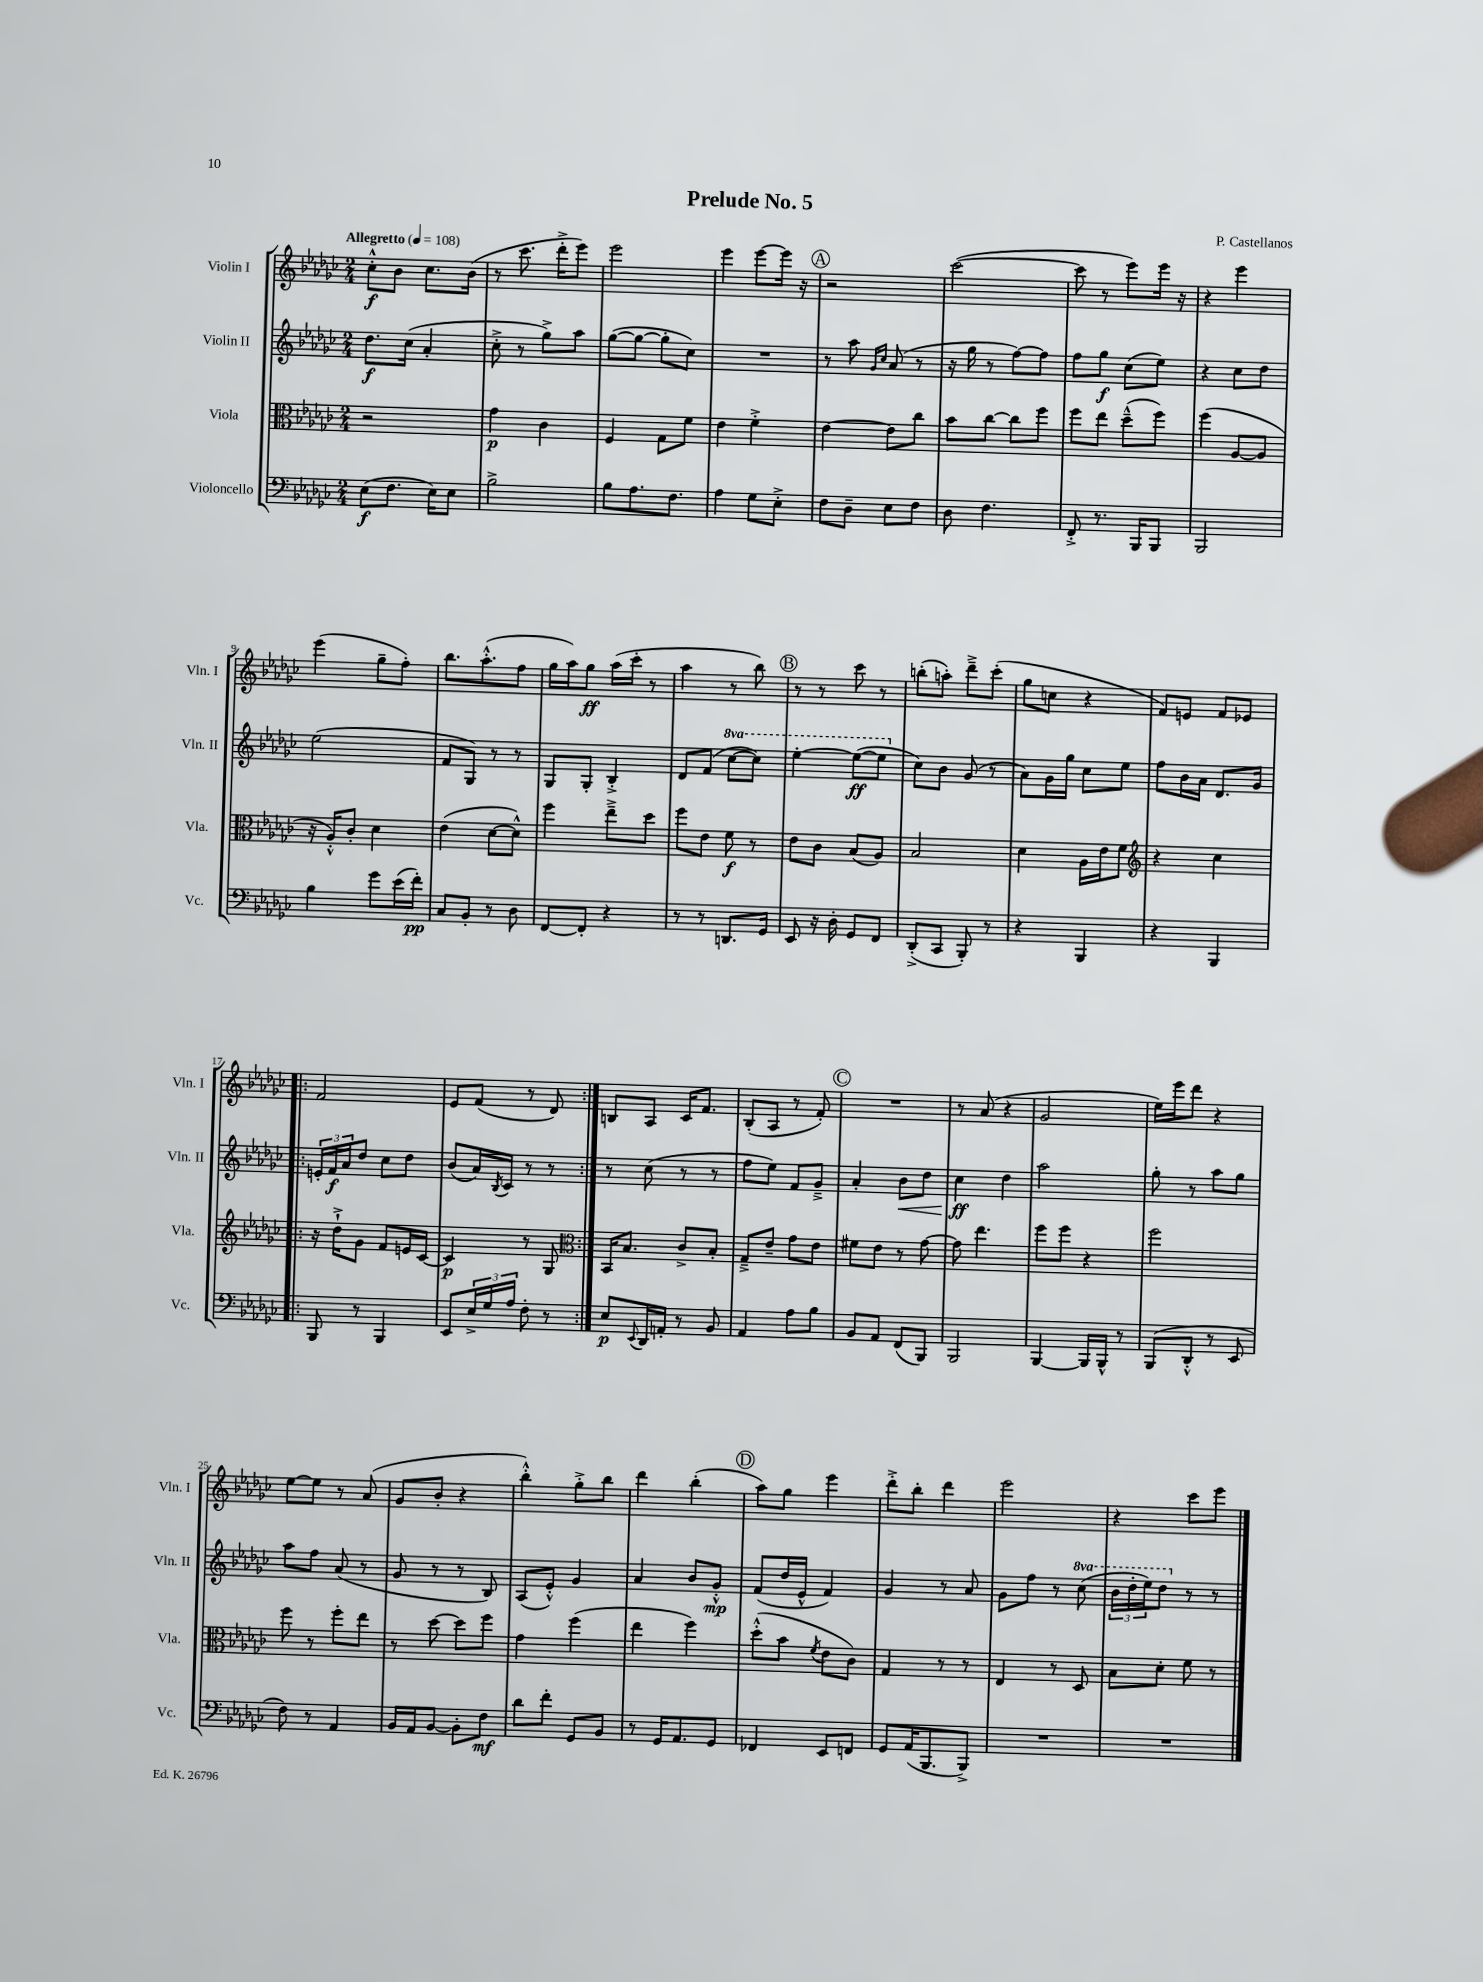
\header { title = "Prelude No. 5" composer = "P. Castellanos" }
<<
\new StaffGroup <<
\new Staff = "s0" \with { instrumentName = "Violin I" shortInstrumentName = "Vln. I" } {
    \clef treble \key ges \major \numericTimeSignature \time 2/4 \tempo "Allegretto" 4 = 108
    ces''8-.-^\f bes'8 ces''8. bes'16( |
    r8 ces'''8. des'''16-.-> ees'''8) |
    ees'''2 |
    ees'''4 ees'''8~ ees'''16 r16 |
    \mark \markup { \circle "A" } r2 |
    ces'''2~( |
    ces'''8 r8 ees'''8) ees'''16 r16 |
    r4 ees'''4 |
    ees'''4( ges''8-- f''8-.) |
    bes''8. aes''8.-.-^( f''8 |
    ges''16 aes''16) ges''8\ff aes''16( ces'''16-. r8 |
    aes''4 r8 bes''8) |
    \mark \markup { \circle "B" } r8 r8 ces'''8 r8 |
    b''8-.( a''8-.) des'''8---> ces'''8-.( |
    ges''8 c''8 r4 |
    f'8) e'8 f'8 ees'8 |
    \repeat volta 2 { f'2 |
    ees'8 f'8( r8 des'8) | }
    b8 aes8 ces'16 f'8. |
    bes8-.( aes8 r8 f'8-.) |
    \mark \markup { \circle "C" } R2 |
    r8 aes'8( r4 |
    ges'2 |
    ees''16) ees'''16 des'''8 r4 |
    ees''8~ ees''8 r8 aes'8( |
    ges'8 bes'8-. r4 |
    bes''4-.-^) ges''8-.-> bes''8 |
    des'''4 bes''4-.( |
    \mark \markup { \circle "D" } aes''8) ges''8 ees'''4 |
    des'''8-.-> bes''8-. des'''4 |
    ees'''2 |
    r4 ces'''8 ees'''8 \bar "|." |
}
\new Staff = "s1" \with { instrumentName = "Violin II" shortInstrumentName = "Vln. II" } {
    \clef treble \key ges \major \numericTimeSignature \time 2/4 \set Staff.ottavationMarkups = #ottavation-simple-ordinals
    des''8.\f ces''16( aes'4-. |
    ces''8-.-> r8 ges''8->) aes''8 |
    ges''8~( ges''8~ ges''8-. ces''8) |
    R2 |
    \mark \markup { \circle "A" } r8 aes''8 \grace { ges'16 ces''16 } aes'8( r8 |
    r16 ges''16 r8 f''8~) f''8 |
    f''8 ges''8\f ces''8( ees''8) |
    r4 ces''8 des''8 |
    ees''2( |
    f'8 ges8) r8 r8 |
    ges8 ges8-. bes4-.-> |
    des'8 f'8( \ottava #1 ces'''8~ ces'''8) |
    \mark \markup { \circle "B" } ees'''4~-. ees'''8~\ff( ees'''8 \ottava #0 |
    ces''8) bes'8 ges'8( r8 |
    aes'8) ges'16 ges''16 ces''8 ees''8 |
    f''8 bes'16 aes'16 des'8. ges'16 |
    \repeat volta 2 { \tuplet 3/2 { e'16-. f'16\f aes'16 } des''8 ces''8 des''8 |
    bes'8( aes'16) \acciaccatura { bes8 } ces'16 r8 r8 | }
    r8 ces''8( r8 r8 |
    f''8 ees''8) f'8 ges'8---> |
    \mark \markup { \circle "C" } aes'4-. bes'8\< des''8 |
    ces''4\ff\! des''4 |
    aes''2 |
    ges''8-. r8 aes''8 ges''8 |
    aes''8 f''8 aes'8( r8 |
    ges'8 r8 r8 bes8) |
    aes8( ees'8-.-^) ges'4 |
    aes'4 bes'8 ges'8-.-^\mp |
    \mark \markup { \circle "D" } f'8( des''16 ees'16-^ f'4) |
    ges'4 r8 aes'8 |
    ges'8 f''8 r8 \ottava #1 ces'''8( |
    \tuplet 3/2 { bes''16 des'''16-. ees'''16) } des'''8 \ottava #0 r8 r8 \bar "|." |
}
\new Staff = "s2" \with { instrumentName = "Viola" shortInstrumentName = "Vla." } {
    \clef alto \key ges \major \numericTimeSignature \time 2/4
    r2 |
    ges'4\p ces'4 |
    f4 ges8 f'8 |
    ees'4 f'4-.-> |
    \mark \markup { \circle "A" } ees'4~ ees'8 ces''8 |
    bes'8 ces''8~ ces''8 f''8 |
    f''8 ees''8 des''8---^( f''8) |
    f''4( aes8~ aes8 |
    r16 aes16-.-^) ces'8-. des'4 |
    ees'4( des'8~ des'8-^) |
    f''4 ees''8---> des''8 |
    f''8 ees'8 f'8\f r8 |
    \mark \markup { \circle "B" } ees'8 ces'8 bes8( aes8) |
    bes2 |
    des'4 aes16 ees'16 f'8 |
    \clef treble r4 ces''4 |
    \repeat volta 2 { r16 des''16-!-> ges'8 f'8 e'16 ces'16~ |
    ces'4\p r8 ges8 | }
    \clef alto bes,16 bes8. ces'8-> bes8-. |
    ges8---> ees'8-- ges'8 ees'8 |
    \mark \markup { \circle "C" } fis'8 ees'8 r8 ges'8~ |
    ges'8 ees''4. |
    f''8 f''8 r4 |
    f''2 |
    f''8 r8 f''8-. ees''8 |
    r8 des''8~ des''8 f''8 |
    ges'4 f''4( |
    ees''4 f''4) |
    \mark \markup { \circle "D" } des''8-.-^( bes'8 \acciaccatura { f'8 } ees'8 ces'8) |
    ges4 r8 r8 |
    ees4 r8 des8 |
    bes8 des'8-. f'8 r8 \bar "|." |
}
\new Staff = "s3" \with { instrumentName = "Violoncello" shortInstrumentName = "Vc." } {
    \clef bass \key ges \major \numericTimeSignature \time 2/4
    ees8\f( f8. ees16) ees8 |
    bes2-> |
    bes8 aes8. f8. |
    aes4 ges8 ees8-.-> |
    \mark \markup { \circle "A" } f8 des8-- ees8 f8 |
    des8 f4. |
    f,8-.-> r8. bes,,16 bes,,8 |
    bes,,2 |
    bes4 ges'8 ees'16( f'16-.\pp) |
    ces8 bes,8-. r8 des8 |
    f,8~ f,8-. r4 |
    r8 r8 d,8. ges,16 |
    \mark \markup { \circle "B" } ees,8 r16 des16-. ges,8 f,8 |
    des,8-.->( ces,8 bes,,8-.) r8 |
    r4 bes,,4 |
    r4 bes,,4 |
    \repeat volta 2 { bes,,8 r8 bes,,4 |
    ees,8 \tuplet 3/2 { ees16-> ges16 aes16 } f8-. r8 | }
    ees8\p \appoggiatura { ees,8 } des,16 a,16-. r8 bes,8 |
    aes,4 aes8 bes8 |
    \mark \markup { \circle "C" } bes,8 aes,8 f,8( bes,,8) |
    bes,,2 |
    bes,,4~ bes,,16 bes,,16-^ r8 |
    bes,,8( des,8-.-^ r8 ees,8 |
    f8) r8 aes,4 |
    bes,16 aes,16 bes,8~ bes,8-. f8\mf |
    des'8 f'8-. ges,8 bes,8 |
    r8 ges,16 aes,8. ges,8 |
    \mark \markup { \circle "D" } fes,4 ees,8 f,8 |
    ges,8 aes,16( bes,,8. bes,,8->) |
    R2 |
    R2 \bar "|." |
}
>>
>>
